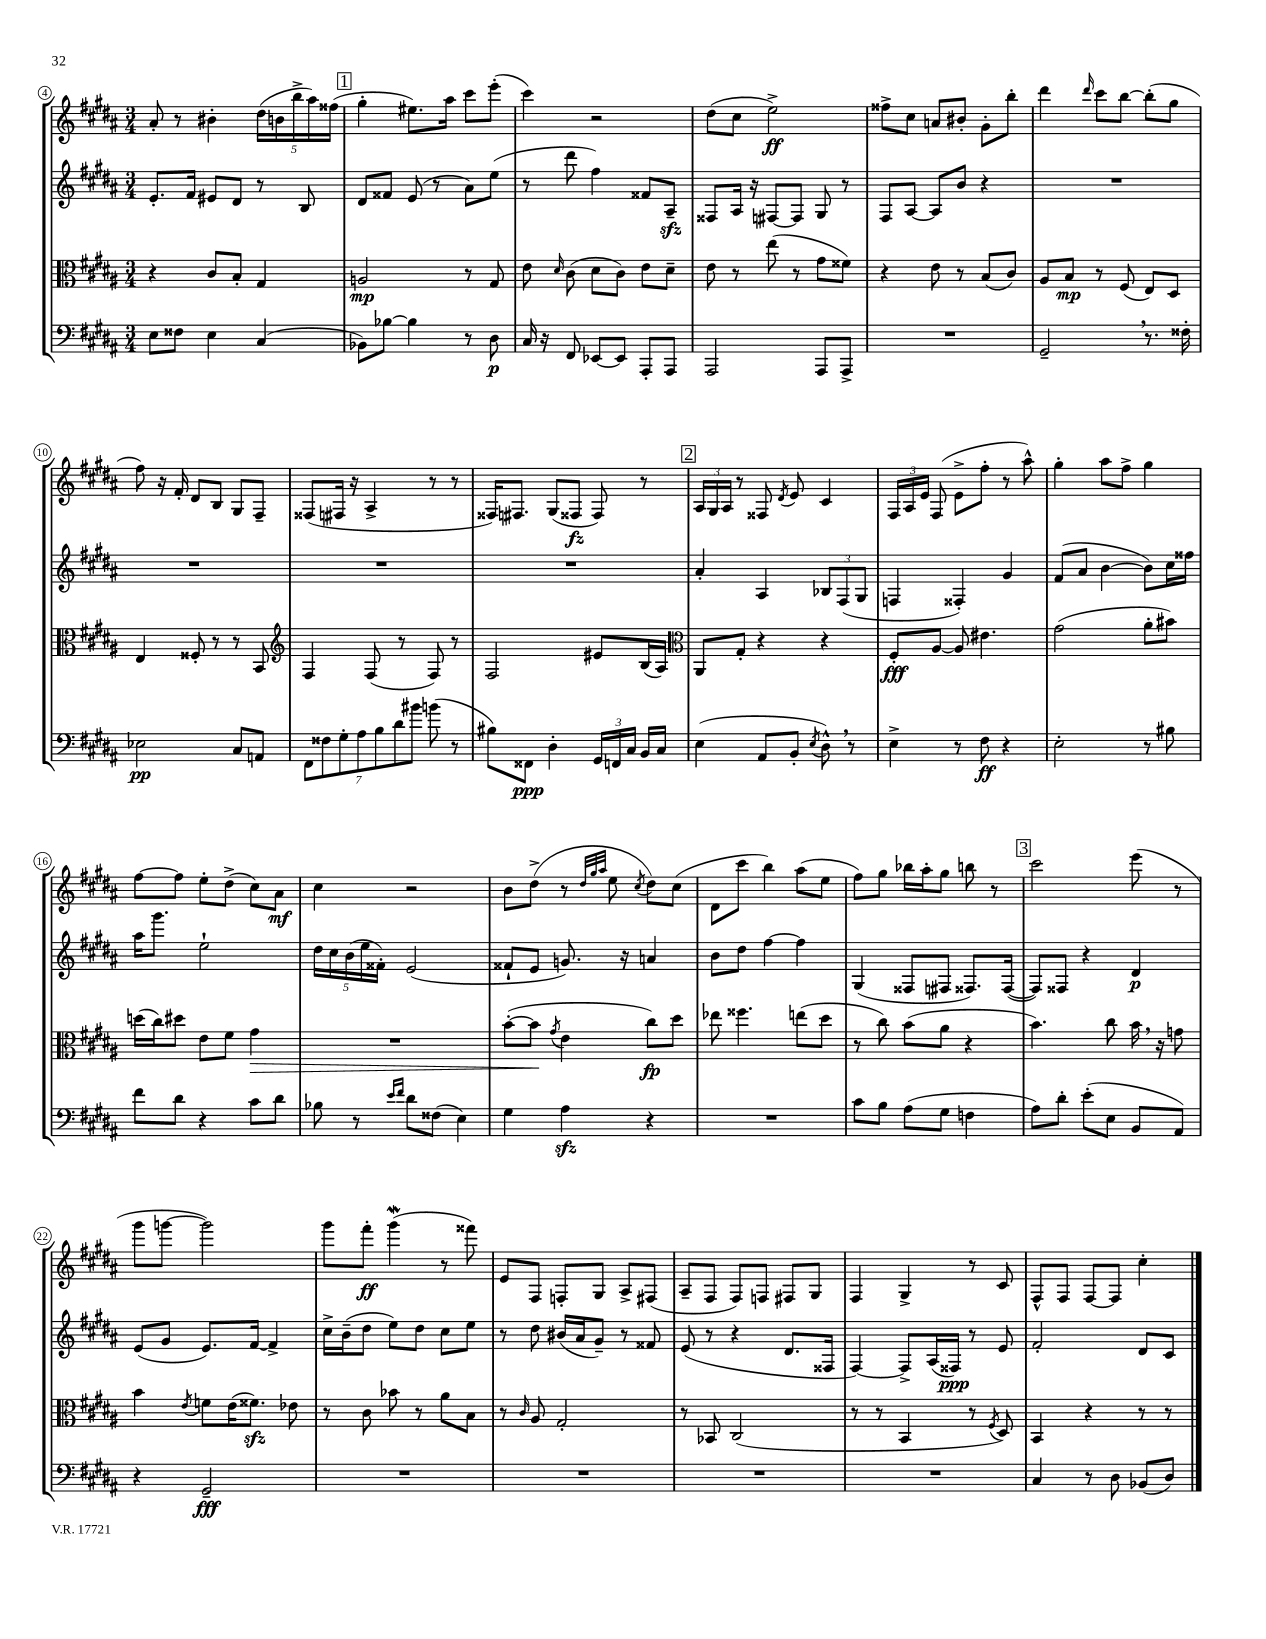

**kern	**kern	**kern	**kern
*staff4	*staff3	*staff2	*staff1
*clefF4	*clefC3	*clefG2	*clefG2
*k[f#c#g#d#a#]	*k[f#c#g#d#a#]	*k[f#c#g#d#a#]	*k[f#c#g#d#a#]
*M3/4	*M3/4	*M3/4	*M3/4
8E\L	4r	8.e'/L	8a#'/
8F##\J	.	.	8r
.	.	16f#/Jk	.
4E\	8c#/L	8e#/L	4b#'\
.	8B'/J	8d#/J	.
(4C#/	4G#/	8r	(20dd#\LL
.	.	.	20b\
.	.	.	20bb^\
.	.	8B/	.
.	.	.	20aa#\)
.	.	.	(20ff##\JJ
=	=	=	=
8BB-\L)	2A/	8d#/L	4gg#'\
[8B-\J	.	8f##/J	.
4B-\]	.	(8e/	8.ee#\L)
.	.	8r	.
.	.	.	16aa#\Jk
8r	8r	8a#\L)	8ccc#\L
8D#\	8G#/	(8ee\J	(8eee'\J
=	=	=	=
16C#/	8e\	8r	4ccc#\)
16r	.	.	.
.	16qqd#/	.	.
8FF#/	(8c#\	8ddd#\	.
[8EE-/L	8d#\L	4ff#\)	2r
8EE-/]J	8c#\J)	.	.
8AAA#'/L	8e\L	8f##/L	.
8AAA#/J	8d#~\J	8A#~/J	.
=	=	=	=
2AAA#/	8e\	8F##/L	(8dd#\L
.	8r	16A#/Jk	8cc#\J
.	.	16r	.
.	(8ee\	[8F#/L	2ee^\)
.	8r	8F#/]J	.
8AAA#/L	8g#\L	8G#/	.
8AAA#^/J	8f##\J)	8r	.
=	=	=	=
2.r	4r	8F#/L	8ff##^\L
.	.	[8A#/J	8cc#\J
.	8e\	8A#/]L	8a/L
.	8r	8b/J	8b#'/J
.	(8B/L	4r	8g#'\L
.	8c#/J)	.	8bb'\J
=	=	=	=
2GG#~/	8A#/L	2.r	4ddd#\
.	8B/J	.	.
.	.	.	16qqddd#/
.	8r	.	8ccc#\L
.	(8F#/	.	[8bb\J
8.r	8E/L)	.	(8bb'\]L
.	8D#/J	.	8gg#\J
16F##'\	.	.	.
=	=	=	=
2E-\	4E/	2.r	8ff#\)
.	.	.	16r
.	.	.	16f#'/
.	8F##'/	.	8d#/L
.	8r	.	8B/J
8C#/L	8r	.	8G#/L
8AA/J	8BB/	.	8F#~/J
=	=	=	=
*	*clefG2	*	*
14FF#\L	4F#/	2.r	(8F##/L
14F##\	.	.	.
.	.	.	16F#/Jk
14G#'\	.	.	.
.	.	.	16r
14A#\	.	.	.
.	(8F#/	.	4A#^/
14B\	.	.	.
14d#\	.	.	.
.	8r	.	.
14b#\J	.	.	.
(8b\	8F#/)	.	8r
8r	8r	.	8r
=	=	=	=
8B#\L)	2F#/	2.r	16F##/LK)
.	.	.	8.F#/J
8FF##\J	.	.	.
4D#'\	.	.	(8G#/L
.	.	.	8F##/J
24GG#/LL	8e#/L	.	8F##/)
24FF/	.	.	.
24C#/JJ	.	.	.
16BB/LL	(16B/L	.	8r
16C#/JJ	16A#/JJ)	.	.
=	=	=	=
*	*clefC3	*	*
(4E\	8AA#/L	4a#'/	24A#/LL
.	.	.	24G#/
.	.	.	24A#/JJ
.	8G#'/J	.	8r
8AA#/L	4r	4A#/	8F##/
.	.	.	8qd#/
8BB'/J	.	.	8e/
8qE/	.	.	.
8D#^^\)	4r	12B-/L	4c#/
.	.	(12F#/	.
8r	.	.	.
.	.	12G#/J	.
=	=	=	=
4E^\	8F#'/L	4F/	24F#/LL
.	.	.	24A#/
.	.	.	24e/JJ
.	[8A#/J	.	(8F#/
8r	8A#/]	4F##'/)	8e^\L
8F#\	4.e#\	.	8ff#'\J
4r	.	4g#/	8r
.	.	.	8aa#^^\)
=	=	=	=
2E'\	(2g#\	(8f#/L	4gg#'\
.	.	8a#/J	.
.	.	[4b\	8aa#\L
.	.	.	8ff#^\J
8r	8a#'\L	8b\]L)	4gg#\
8B#\	8b#\J)	16cc#\L	.
.	.	16ff##\JJ	.
=	=	=	=
8f#\L	(16dd\LL	16aa#\LK	[8ff#\L
.	16cc#\J)	8.ggg#\J	.
8d#\J	8dd#\J	.	8ff#\]J
4r	8e\L	2ee`\	8ee'\L
.	8f#\J	.	(8dd#^\J
8c#\L	4g#\	.	8cc#\L)
8d#\J	.	.	8a#\J
=	=	=	=
8B-\	2.r	20dd#\LL	4cc#\
.	.	20cc#\	.
.	.	(20b\	.
8r	.	.	.
.	.	20ee\	.
.	.	20f##'\JJ)	.
16qqe/LL	.	.	.
16qqf#/JJ	.	.	.
8d#\L	.	(2e/	2r
(8F##\J	.	.	.
4E\)	.	.	.
=	=	=	=
4G#\	([8b'\L	8f##`/L	8b\L
.	8b\]J	8e/J	(8dd#^\J
.	8qg#/	.	.
4A#\	4e\	8.g/)	8r
.	.	.	32qqdd#/LLL
.	.	.	32qqgg#/
.	.	.	32qqaa#/JJJ
.	.	.	8ee\
.	.	16r	.
.	.	.	8qcc#/
4r	8cc#\L)	4a/	8dd#\L)
.	8dd#\J	.	(8cc#\J
=	=	=	=
2.r	8ee-\	8b\L	8d#\L
.	4.ff##\	8dd#\J	8ccc#\J
.	.	[4ff#\	4bb\)
.	(8ee\L	4ff#\]	(8aa#\L
.	8dd#\J	.	8ee\J
=	=	=	=
8c#\L	8r	(4G#/	8ff#\L)
8B\J	8cc#\)	.	8gg#\J
(8A#\L	(8b\L	8F##/L	16bb-\LL
.	.	.	16aa#'\J
8G#\J	8a#\J	8F#/J	8gg#\J
4F\	4r	8.F##/L)	8bb\
.	.	.	8r
.	.	([16F##/Jk	.
=	=	=	=
8A#\L)	4.b\)	8F##/]L)	2ccc#\
8d#'\J	.	8F##/J	.
(8e'\L	.	4r	.
8E\J	8cc#\	.	.
8BB/L	16b\	4d#/	(8eee\
.	16r	.	.
8AA#/J)	8g\	.	8r
=	=	=	=
4r	4b\	(8e/L	8ggg#\L
.	.	8g#/J	[8ggg\J
.	8qe/	.	.
2GG#~/	8f\L	8.e/L)	2ggg\])
.	(16e\K	.	.
.	8.f##\J)	[16f#/Jk	.
.	.	4f#^/]	.
.	8e-\	.	.
=	=	=	=
2.r	8r	16cc#^\LL	8ggg#\L
.	.	(16b~\J	.
.	8c#\	8dd#\J	8fff#'\J
.	8b-\	8ee\L)	(4ggg#\
.	8r	8dd#\J	.
.	8a#\L	8cc#\L	8r
.	8B\J	8ee\J	8fff##\)
=	=	=	=
2.r	8r	8r	8e/L
.	16qqc#/	.	.
.	8A#/	8dd#\	8F#/J
.	2G#'/	(16b#/LL	8F'/L
.	.	16a#/J	.
.	.	8g#~/J)	8G#/J
.	.	8r	8A#^/L
.	.	8f##/	(8F#/J
=	=	=	=
2.r	8r	(8e/	8A#~/L
.	8BB-/	8r	8F#/J
.	(2C#/	4r	8F#/L)
.	.	.	8F/J
.	.	8.d#/L	8F#/L
.	.	.	8G#/J
.	.	16F##/Jk	.
=	=	=	=
2.r	8r	[4F#/)	4F#/
.	8r	.	.
.	4BB/	8F#^/]L	4G#^/
.	.	(16A#/L	.
.	.	16F##/JJ)	.
.	8r	8r	8r
.	8qF#/	.	.
.	8D#/)	8e/	8c#/
=	=	=	=
4C#/	4BB/	2f#'/	8F#^^/L
.	.	.	8F#/J
8r	4r	.	[8F#/L
8D#\	.	.	8F#/]J
(8BB-/L	8r	8d#/L	4cc#'\
8D#/J)	8r	8c#/J	.
==	==	==	==
*-	*-	*-	*-
